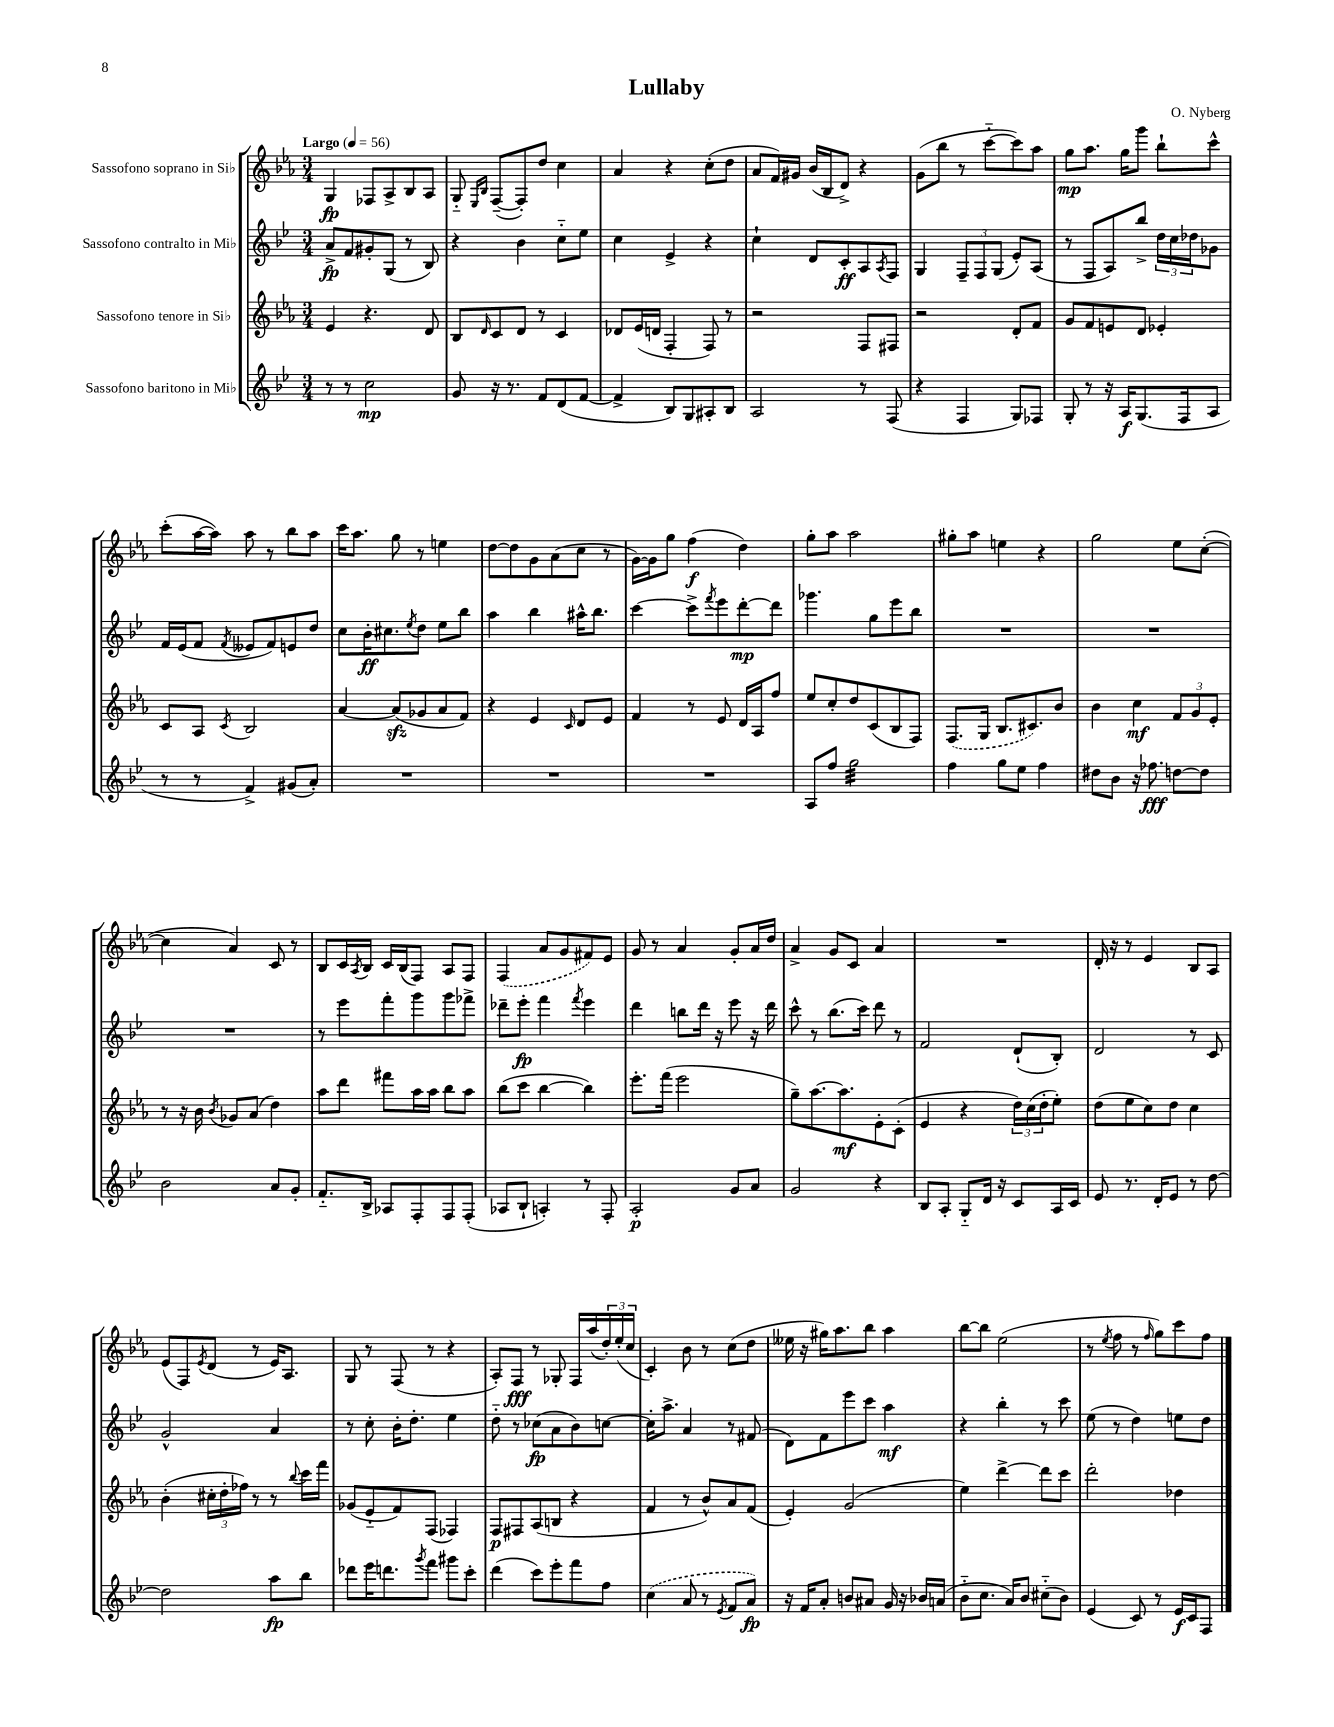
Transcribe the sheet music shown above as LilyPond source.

\header { title = "Lullaby" composer = "O. Nyberg" }
<<
\new StaffGroup <<
\new Staff = "s0" \with { instrumentName = "Sassofono soprano in Sib" } {
    \clef treble \key ees \major \numericTimeSignature \time 3/4 \tempo "Largo" 4 = 56
    g4\fp fes8 aes8-> bes8 aes8 |
    g8-_ \grace { ees16 bes16 } f8~--( f8-.) d''8 c''4 |
    aes'4 r4 c''8-.( d''8 |
    aes'8 f'16) gis'16 bes'16( bes16 d'8->) r4 |
    g'8( bes''8 r8 c'''8~-_ c'''8) aes''8 |
    g''8\mp aes''8. g''16 g'''8 bes''8-! c'''8-^ |
    c'''8-.( aes''16~ aes''16) aes''8 r8 bes''8 aes''8 |
    c'''16 aes''8. g''8 r8 e''4 |
    d''8~ d''8 g'8 aes'8( c''8 r8 |
    g'16~) g'16 g''8 f''4\f( d''4) |
    g''8-. aes''8 aes''2 |
    gis''8-. aes''8 e''4 r4 |
    g''2 ees''8 c''8~-.( |
    c''4 aes'4) c'8 r8 |
    bes8 c'16 \acciaccatura { aes8 } bes16 c'16 bes16( f8) aes8 f8 |
    \once \slurDashed f4( aes'8 g'8 fis'8) ees'8 |
    g'8 r8 aes'4 g'8-. aes'16 d''16 |
    aes'4-> g'8 c'8 aes'4 |
    R2. |
    d'16-. r16 r8 ees'4 bes8 aes8 |
    ees'8( f8) \acciaccatura { ees'8 } d'8( r8 ees'16) aes8. |
    g8 r8 f8( r8 r4 |
    aes8-.) f8\fff r8 ges8-. f16 aes''16( \tuplet 3/2 { d''16-.) ees''16-.( c''16 } |
    c'4-.) bes'8 r8 c''8( d''8 |
    eeses''16 r16 gis''16) aes''8. bes''8 aes''4 |
    bes''8~ bes''8 ees''2( |
    r8 \acciaccatura { ees''8 } f''8 r8 \grace { f''16 } g''8) c'''8 f''8 \bar "|." |
}
\new Staff = "s1" \with { instrumentName = "Sassofono contralto in Mib" } {
    \clef treble \key bes \major \numericTimeSignature \time 3/4
    a'8->\fp f'8 gis'8-. g8( r8 bes8) |
    r4 bes'4 c''8-_ ees''8 |
    c''4 ees'4-> r4 |
    c''4-! d'8 c'8-.\ff a8 \acciaccatura { a8 } f8 |
    g4 \tuplet 3/2 { f8-- f8 g8( } ees'8-.) a8( |
    r8 f8 a8) bes''8-> \tuplet 3/2 { d''16 c''16 des''16 } ges'8 |
    f'16 ees'16( f'8 \acciaccatura { f'8 } eeses'8 f'8) e'8 d''8 |
    c''8 bes'16-.\ff cis''8. \acciaccatura { ees''8 } d''8 ees''8 bes''8 |
    a''4 bes''4 ais''16-^ bes''8. |
    c'''4~ c'''8-> \acciaccatura { f'''8 } ees'''8 d'''8~-.\mp d'''8 |
    ges'''4. g''8 ees'''8 bes''8 |
    R2. |
    R2. |
    R2. |
    r8 ees'''8 f'''8-. g'''8 g'''8 fes'''8-> |
    des'''8-- ees'''8-.\fp f'''4 \acciaccatura { f'''8 } ees'''4 |
    d'''4 b''8 d'''16 r16 ees'''8 r16 d'''16 |
    c'''8-^ r8 bes''8.( c'''16) d'''8 r8 |
    f'2 d'8-!( bes8-.) |
    d'2 r8 c'8 |
    g'2-^ a'4 |
    r8 c''8-. bes'16-. d''8.-. ees''4 |
    d''8-_ r8 ces''8\fp( a'8 bes'8) c''8~ |
    c''16-. a''8.-> a'4 r8 fis'8( |
    d'8) f'8 ees'''8 c'''8 a''4\mf |
    r4 bes''4-. r8 c'''8 |
    ees''8( r8 d''4) e''8 d''8 \bar "|." |
}
\new Staff = "s2" \with { instrumentName = "Sassofono tenore in Sib" } {
    \clef treble \key ees \major \numericTimeSignature \time 3/4
    ees'4 r4. d'8 |
    bes8 \grace { d'16 } c'8 d'8 r8 c'4 |
    des'8 ees'16( d'16 f4-. f8) r8 |
    r2 f8 fis8 |
    r2 d'8-. f'8 |
    g'8 f'8 e'8 d'8 ees'4-. |
    c'8 aes8 \acciaccatura { c'8 } bes2 |
    aes'4~ aes'8\sfz( ges'8 aes'8 f'8) |
    r4 ees'4 \grace { c'16 } d'8 ees'8 |
    f'4 r8 ees'8 d'16 aes16 f''8 |
    ees''8 c''8-. d''8 c'8( bes8 f8) |
    \once \slurDashed f8.( g16 bes8. cis'8.) bes'8 |
    bes'4 c''4\mf \tuplet 3/2 { f'8 g'8 ees'8-. } |
    r8 r16 bes'16 \acciaccatura { bes'8 } ges'8 aes'8( d''4) |
    aes''8 d'''8 fis'''8 aes''16 aes''16 bes''8 aes''8 |
    bes''8( c'''8 bes''4~ bes''4) |
    ees'''8.-. f'''16( ees'''2 |
    g''8--) aes''8.~ aes''8.\mf ees'8-. c'8-.( |
    ees'4 r4 \tuplet 3/2 { d''16) c''16( d''16-. } ees''8-.) |
    d''8( ees''8 c''8) d''8 c''4 |
    bes'4-.( \tuplet 3/2 { cis''16-. d''16-. fes''16) } r8 r8 \appoggiatura { bes''8 } c'''16 f'''16 |
    ges'8( ees'8-_ f'8) f8( fes4) |
    f8\p fis8 aes8( b8 r4 |
    f'4 r8 bes'8-^) aes'8 f'8( |
    ees'4-.) g'2( |
    ees''4) d'''4~-> d'''8 c'''8 |
    d'''2-. des''4 \bar "|." |
}
\new Staff = "s3" \with { instrumentName = "Sassofono baritono in Mib" } {
    \clef treble \key bes \major \numericTimeSignature \time 3/4
    r8 r8 c''2\mp |
    g'8 r16 r8. f'8 d'8( f'8~ |
    f'4-> bes8) g8 ais8-. bes8 |
    a2 r8 f8( |
    r4 f4 g8) fes8 |
    g8-. r8 r16 a16\f g8.( f16 a8 |
    r8 r8 f'4->) gis'8( a'8-.) |
    R2. |
    R2. |
    R2. |
    a8 f''8 g''2:32 |
    f''4 g''8 ees''8 f''4 |
    dis''8 bes'8 r16 fes''8.\fff d''8~ d''8 |
    bes'2 a'8 g'8-. |
    f'8.-_ bes16-> aes8 f8-. f8 f8-.( |
    aes8 bes8-! a4-.) r8 f8-. |
    a2-.\p g'8 a'8 |
    g'2 r4 |
    bes8 a8-. g8-_ d'16 r16 c'8 a16 c'16 |
    ees'8 r8. d'16-. ees'8 r8 d''8~ |
    d''2 a''8\fp bes''8 |
    des'''8 ees'''16 d'''8. \acciaccatura { g'''8 } f'''8 gis'''8 c'''8-. |
    d'''4( c'''8) ees'''8-. f'''8 f''8 |
    \once \slurDashed c''4( a'8 r8 \acciaccatura { ees'8 } f'8 a'8\fp) |
    r16 f'16 a'8-. b'8 ais'8 g'16 r16 bes'16 a'16( |
    bes'8-_ c''8. a'16) bes'8 cis''8-_( bes'8) |
    ees'4( c'8) r8 ees'16\f c'16 f8 \bar "|." |
}
>>
>>
\layout { \context { \Score \remove "Bar_number_engraver" } }
